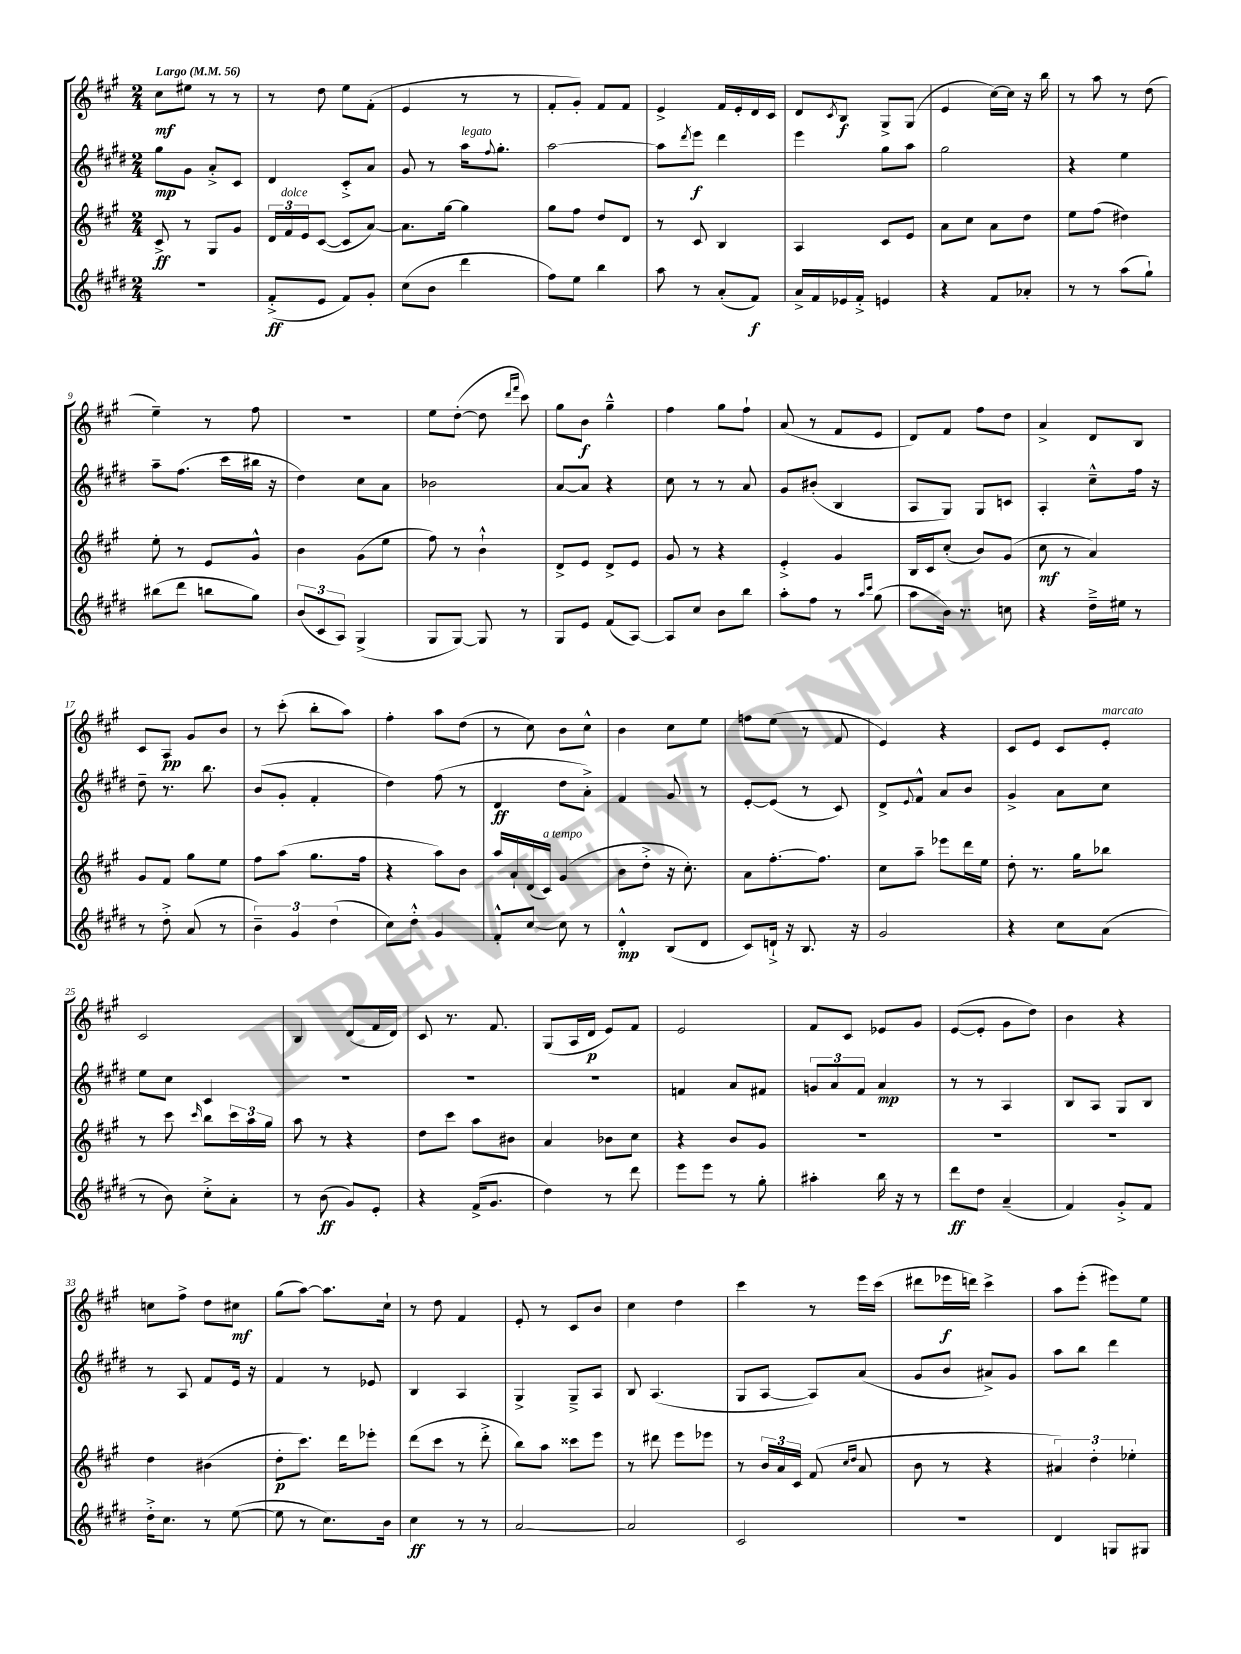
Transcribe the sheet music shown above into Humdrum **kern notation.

**kern	**dynam	**kern	**dynam	**kern	**dynam	**kern	**dynam
*part4	*part4	*part3	*part3	*part2	*part2	*part1	*part1
*staff4	*staff4	*staff3	*staff3	*staff2	*staff2	*staff1	*staff1
*clefG2	*	*clefG2	*	*clefG2	*	*clefG2	*
*k[f#c#g#d#]	*	*k[f#c#g#]	*	*k[f#c#g#d#]	*	*k[f#c#g#]	*
*M2/4	*	*M2/4	*	*M2/4	*	*M2/4	*
*MM56	*	*MM56	*	*MM56	*	*MM56	*
=1	=1	=1	=1	=1	=1	=1	=1
!	!	!	!	!	!	!LO:TX:a:B:t=Largo	!
2r	.	8c#^/	ff	8gg#\L	mp	8cc#\L	mf
.	.	8r	.	8g#\J	.	8ee#X\J	.
.	.	8G#/L	.	8a'^/L	.	8r	.
.	.	8g#/J	.	8c#/J	.	8r	.
=2	=2	=2	=2	=2	=2	=2	=2
(8f#'^/L	ff	24d/LL	.	4d#/	.	8r	.
!	!	!LO:TX:a:i:t=dolce	!	!	!	!	!
.	.	24f#/	.	.	.	.	.
.	.	24e/J	.	.	.	.	.
8e/J	.	([8c#/J	.	.	.	8dd\	.
8f#/L)	.	8c#/L]	.	8c#'^/L	.	8ee\L	.
8g#'/J	.	[8a/J)	.	8a/J	.	(8f#'\J	.
=3	=3	=3	=3	=3	=3	=3	=3
(8cc#\L	.	8.a\L]	.	8g#/	.	4e/	.
8b\J	.	.	.	8r	.	.	.
.	.	[16gg#\Jk	.	.	.	.	.
!	!	!	!	!LO:TX:a:i:t=legato	!	!	!
4ddd#\	.	4gg#\]	.	16aa\KL	.	8r	.
.	.	.	.	8qqff#/	.	.	.
.	.	.	.	8.gg#'\J	.	.	.
.	.	.	.	.	.	8r	.
=4	=4	=4	=4	=4	=4	=4	=4
8ff#\L)	.	8gg#\L	.	[2aa\	.	8f#'/L	.
8ee\J	.	8ff#\J	.	.	.	8g#'/J)	.
4bb\	.	8dd/L	.	.	.	8f#/L	.
.	.	8d/J	.	.	.	8f#/J	.
=5	=5	=5	=5	=5	=5	=5	=5
8aa\	.	8r	.	8aa\L]	.	4e^/	.
.	.	.	.	8qddd#/	.	.	.
8r	.	8c#/	.	8eee\J	f	.	.
(8a'/L	.	4B/	.	4ddd#\	.	16f#/LL	.
.	.	.	.	.	.	16e'/	.
8f#/J)	f	.	.	.	.	16d/	.
.	.	.	.	.	.	16c#/JJ	.
=6	=6	=6	=6	=6	=6	=6	=6
16a^/LL	.	4A/	.	4eee\	.	8d/L	.
16f#/	.	.	.	.	.	.	.
.	.	.	.	.	.	8qc#/	.
16e-X/	.	.	.	.	.	8B/J	f
16f#'^/JJ	.	.	.	.	.	.	.
4en/	.	8c#/L	.	8gg#\L	.	8G#^/L	.
.	.	8e/J	.	8aa\J	.	(8G#/J	.
=7	=7	=7	=7	=7	=7	=7	=7
4r	.	8a\L	.	2gg#\	.	4e/	.
.	.	8cc#\J	.	.	.	.	.
8f#/L	.	8a\L	.	.	.	[16cc#\LL)	.
.	.	.	.	.	.	16cc#\JJ]	.
8a-X'/J	.	8dd\J	.	.	.	16r	.
.	.	.	.	.	.	16bb\	.
=8	=8	=8	=8	=8	=8	=8	=8
8r	.	8ee\L	.	4r	.	8r	.
8r	.	(8ff#\J	.	.	.	8aa\	.
(8aa\L	.	4dd#X\)	.	4ee\	.	8r	.
8gg#`\J)	.	.	.	.	.	(8dd\	.
!!LO:LB:g=z
=9	=9	=9	=9	=9	=9	=9	=9
(8bb#X\L	.	8ee'\	.	8aa~\L	.	4ee~\)	.
8ddd#\J	.	8r	.	(8.ff#\J	.	.	.
8bbn\L	.	8e/L	.	.	.	8r	.
.	.	.	.	16ccc#\LL	.	.	.
8gg#\J)	.	8g#^^/J	.	16bb#X\JJ	.	8ff#\	.
.	.	.	.	16r	.	.	.
=10	=10	=10	=10	=10	=10	=10	=10
(12b/L	.	4b\	.	4dd#\)	.	2r	.
12c#/	.	.	.	.	.	.	.
12A/J)	.	.	.	.	.	.	.
(4G#^/	.	(8g#\L	.	8cc#\L	.	.	.
.	.	8ee\J	.	8a\J	.	.	.
=11	=11	=11	=11	=11	=11	=11	=11
8G#/L	.	8ff#\)	.	2b-X\	.	8ee\L	.
[8G#/J)	.	8r	.	.	.	([8dd'\J	.
8G#/]	.	4b`^^\	.	.	.	8dd\]	.
.	.	.	.	.	.	16qqddd/LL	.
.	.	.	.	.	.	16qqfff#/JJ	.
8r	.	.	.	.	.	8ccc#\)	.
=12	=12	=12	=12	=12	=12	=12	=12
8G#/L	.	8d^/L	.	[8a/L	.	8gg#\L	.
8e/J	.	8e/J	.	8a/J]	.	8b\J	f
(8f#/L	.	8d^/L	.	4r	.	4gg#~^^\	.
[8A/J)	.	8e/J	.	.	.	.	.
=13	=13	=13	=13	=13	=13	=13	=13
8A/L]	.	8g#/	.	8cc#\	.	4ff#\	.
8cc#/J	.	8r	.	8r	.	.	.
8b\L	.	4r	.	8r	.	8gg#\L	.
8bb\J	.	.	.	8a/	.	8ff#`\J	.
=14	=14	=14	=14	=14	=14	=14	=14
8aa'\L	.	4e'^/	.	8g#/L	.	(8a/	.
8ff#\J	.	.	.	(8b#X'/J	.	8r	.
8r	.	4g#/	.	4B/	.	8f#/L	.
16qqaa/LL	.	.	.	.	.	.	.
16qqccc#/JJ	.	.	.	.	.	.	.
(8gg#\	.	.	.	.	.	8e/J	.
=15	=15	=15	=15	=15	=15	=15	=15
8aa\L	.	16B/LL	.	8A/L	.	8d/L)	.
.	.	16c#/J	.	.	.	.	.
16b\Jk)	.	(8cc#'/J	.	8G#/J)	.	8f#/J	.
8.r	.	.	.	.	.	.	.
.	.	8b/L)	.	8G#/L	.	8ff#\L	.
8ccn\	.	(8g#/J	.	8cn/J	.	8dd\J	.
=16	=16	=16	=16	=16	=16	=16	=16
4r	.	8cc#\	mf	4A'/	.	4a^/	.
.	.	8r	.	.	.	.	.
16dd#~^\LL	.	4a/)	.	8cc#~^^\L	.	8d/L	.
16ee#X\JJ	.	.	.	.	.	.	.
8r	.	.	.	16ff#\Jk	.	8B/J	.
.	.	.	.	16r	.	.	.
!!LO:LB:g=z
=17	=17	=17	=17	=17	=17	=17	=17
8r	.	8g#/L	.	8dd#~\	.	8c#/L	.
8dd#'^\	.	8f#/J	.	8.r	.	8A/J	pp
(8a/	.	8gg#\L	.	.	.	8g#/L	.
.	.	.	.	8.bb\	.	.	.
8r	.	8ee\J	.	.	.	8b/J	.
=18	=18	=18	=18	=18	=18	=18	=18
6b~\)	.	8ff#\L	.	(8b/L	.	8r	.
.	.	(8aa\J	.	8g#'/J	.	(8ccc#'\	.
6g#/	.	.	.	.	.	.	.
.	.	8.gg#\L	.	4f#'/	.	8bb'\L	.
(6dd#\	.	.	.	.	.	.	.
.	.	.	.	.	.	8aa\J)	.
.	.	16ff#\Jk	.	.	.	.	.
=19	=19	=19	=19	=19	=19	=19	=19
8cc#\L)	.	4r	.	4dd#\)	.	4ff#'\	.
8dd#'^^\J	.	.	.	.	.	.	.
4g#/	.	8aa\L)	.	(8ff#\	.	8aa\L	.
.	.	8b\J	.	8r	.	(8dd\J	.
=20	=20	=20	=20	=20	=20	=20	=20
8f#'^^/L	.	16aa/LL	.	4d#/	ff	8r	.
.	.	16a`/	.	.	.	.	.
[8cc#/J	.	(16d/	.	.	.	8cc#\)	.
!	!	!LO:TX:a:i:t=a tempo	!	!	!	!	!
.	.	16c#/JJ)	.	.	.	.	.
8cc#\]	.	(4g#/	.	8dd#\L	.	8b\L	.
8r	.	.	.	8a'^\J)	.	8cc#^^\J	.
=21	=21	=21	=21	=21	=21	=21	=21
4d#'^^/	mp	8b\L	.	4f#/	.	4b\	.
.	.	8dd'^\J	.	.	.	.	.
(8B/L	.	16r	.	8g#/	.	8cc#\L	.
.	.	8.cc#'\)	.	.	.	.	.
8d#/J	.	.	.	8r	.	8ee\J	.
=22	=22	=22	=22	=22	=22	=22	=22
8c#/L)	.	8a\L	.	[8e'/L	.	8ffn\L	.
16dn`^/Jk	.	[8.ff#'\	.	(8e/J]	.	(8ee\J	.
16r	.	.	.	.	.	.	.
8.B/	.	.	.	8r	.	8r	.
.	.	8.ff#\J]	.	.	.	.	.
.	.	.	.	8c#/)	.	8f#/	.
16r	.	.	.	.	.	.	.
=23	=23	=23	=23	=23	=23	=23	=23
2g#/	.	8cc#\L	.	8d#^/L	.	4e/)	.
.	.	.	.	8qqe/	.	.	.
.	.	8aa~\J	.	8f#^^/J	.	.	.
.	.	8eee-X\L	.	8a/L	.	4r	.
.	.	16ddd\L	.	8b/J	.	.	.
.	.	16ee\JJ	.	.	.	.	.
=24	=24	=24	=24	=24	=24	=24	=24
4r	.	8dd'\	.	4g#^/	.	8c#/L	.
.	.	8.r	.	.	.	8e/J	.
8cc#\L	.	.	.	8a\L	.	8c#/L	.
.	.	16gg#\KL	.	.	.	.	.
!	!	!	!	!	!	!LO:TX:a:i:t=marcato	!
(8a\J	.	8bb-X\J	.	8cc#\J	.	8e'/J	.
!!LO:LB:g=z
=25	=25	=25	=25	=25	=25	=25	=25
8r	.	8r	.	8ee\L	.	2c#/	.
8b\)	.	8ccc#\	.	8cc#\J	.	.	.
.	.	16qqccc#/	.	.	.	.	.
8cc#'^\L	.	8bb\L	.	4c#/	.	.	.
8a'\J	.	24ccc#\L	.	.	.	.	.
.	.	24aa\	.	.	.	.	.
.	.	24gg#\JJ	.	.	.	.	.
=26	=26	=26	=26	=26	=26	=26	=26
8r	.	8aa\	.	2r	.	4B/	.
(8b\	ff	8r	.	.	.	.	.
8g#/L)	.	4r	.	.	.	(8d/L	.
8e'/J	.	.	.	.	.	16f#/L	.
.	.	.	.	.	.	16d/JJ)	.
=27	=27	=27	=27	=27	=27	=27	=27
4r	.	8dd\L	.	2r	.	8c#/	.
.	.	8ccc#\J	.	.	.	8.r	.
(16f#^/KL	.	8aa\L	.	.	.	.	.
8.g#/J	.	.	.	.	.	8.f#/	.
.	.	8b#X\J	.	.	.	.	.
=28	=28	=28	=28	=28	=28	=28	=28
4dd#\)	.	4a/	.	2r	.	(8G#/L	.
.	.	.	.	.	.	16A/L	.
.	.	.	.	.	.	16d/JJ	p
8r	.	8b-X\L	.	.	.	8e/L)	.
8ddd#\	.	8cc#\J	.	.	.	8f#/J	.
=29	=29	=29	=29	=29	=29	=29	=29
8eee\L	.	4r	.	4fn/	.	2e/	.
8eee\J	.	.	.	.	.	.	.
8r	.	8b/L	.	8a/L	.	.	.
8gg#'\	.	8g#/J	.	8f#X/J	.	.	.
=30	=30	=30	=30	=30	=30	=30	=30
4aa#X'\	.	2r	.	12gn/L	.	8f#/L	.
.	.	.	.	12a/	.	.	.
.	.	.	.	.	.	8c#/J	.
.	.	.	.	12f#/J	.	.	.
16bb\	.	.	.	4a/	mp	8e-X/L	.
16r	.	.	.	.	.	.	.
8r	.	.	.	.	.	8g#/J	.
=31	=31	=31	=31	=31	=31	=31	=31
8ddd#\L	ff	2r	.	8r	.	([8e/L	.
8dd#\J	.	.	.	8r	.	8e'/J]	.
(4a~/	.	.	.	4A/	.	8g#\L	.
.	.	.	.	.	.	8dd\J)	.
=32	=32	=32	=32	=32	=32	=32	=32
4f#/)	.	2r	.	8B/L	.	4b\	.
.	.	.	.	8A/J	.	.	.
8g#'^/L	.	.	.	8G#/L	.	4r	.
8f#/J	.	.	.	8B/J	.	.	.
!!LO:LB:g=z
=33	=33	=33	=33	=33	=33	=33	=33
16dd#'^\KL	.	4dd\	.	8r	.	8ccn\L	.
8.cc#\J	.	.	.	.	.	.	.
.	.	.	.	8A/	.	8ff#^\J	.
8r	.	(4b#X\	.	8f#/L	.	8dd\L	.
([8ee\	.	.	.	16e/Jk	.	8cc#X\J	mf
.	.	.	.	16r	.	.	.
=34	=34	=34	=34	=34	=34	=34	=34
8ee\]	.	8dd'\L	p	4f#/	.	(8gg#\L	.
8r	.	8.ccc#\J)	.	.	.	[8aa\J)	.
8.cc#\L)	.	.	.	8r	.	8.aa\L]	.
.	.	16ddd\KL	.	.	.	.	.
.	.	8eee-X'\J	.	8e-X/	.	.	.
16b\Jk	.	.	.	.	.	16cc#`\Jk	.
=35	=35	=35	=35	=35	=35	=35	=35
4cc#\	ff	(8ddd\L	.	4B/	.	8r	.
.	.	8ccc#\J	.	.	.	8dd\	.
8r	.	8r	.	4A/	.	4f#/	.
8r	.	8ddd'^\	.	.	.	.	.
=36	=36	=36	=36	=36	=36	=36	=36
[2a/	.	8bb\L)	.	4G#^/	.	8e'/	.
.	.	8aa\J	.	.	.	8r	.
.	.	8ccc##X\L	.	8G#~^/L	.	8c#/L	.
.	.	8eee\J	.	8A/J	.	8b/J	.
=37	=37	=37	=37	=37	=37	=37	=37
2a/]	.	8r	.	8B/	.	4cc#\	.
.	.	8ddd#X\	.	(4.A/	.	.	.
.	.	8eee\L	.	.	.	4dd\	.
.	.	8eee-X\J	.	.	.	.	.
=38	=38	=38	=38	=38	=38	=38	=38
2c#/	.	8r	.	8G#/L	.	4ccc#\	.
.	.	24b/LL	.	[8A/J	.	.	.
.	.	24a/	.	.	.	.	.
.	.	24c#/JJ	.	.	.	.	.
.	.	(8f#/	.	8A/L])	.	8r	.
.	.	16qqcc#/LL	.	.	.	.	.
.	.	16qqdd/JJ	.	.	.	.	.
.	.	8a/	.	(8a/J	.	16eee\LL	.
.	.	.	.	.	.	(16ccc#\JJ	.
=39	=39	=39	=39	=39	=39	=39	=39
2r	.	8b\	.	8g#/L	.	8ddd#X\L	.
.	.	8r	.	8b/J	.	16eee-X\L	f
.	.	.	.	.	.	16dddn\JJ)	.
.	.	4r	.	8a#X^/L)	.	4ccc#^\	.
.	.	.	.	8g#/J	.	.	.
=40	=40	=40	=40	=40	=40	=40	=40
4d#/	.	6a#X/)	.	8aa\L	.	8aa\L	.
.	.	.	.	8bb\J	.	(8eee'\J	.
.	.	6dd'\	.	.	.	.	.
8Gn/L	.	.	.	4ddd#\	.	8eee#X\L)	.
.	.	6ee-X'\	.	.	.	.	.
8G#X/J	.	.	.	.	.	8ee\J	.
==	==	==	==	==	==	==	==
*-	*-	*-	*-	*-	*-	*-	*-
